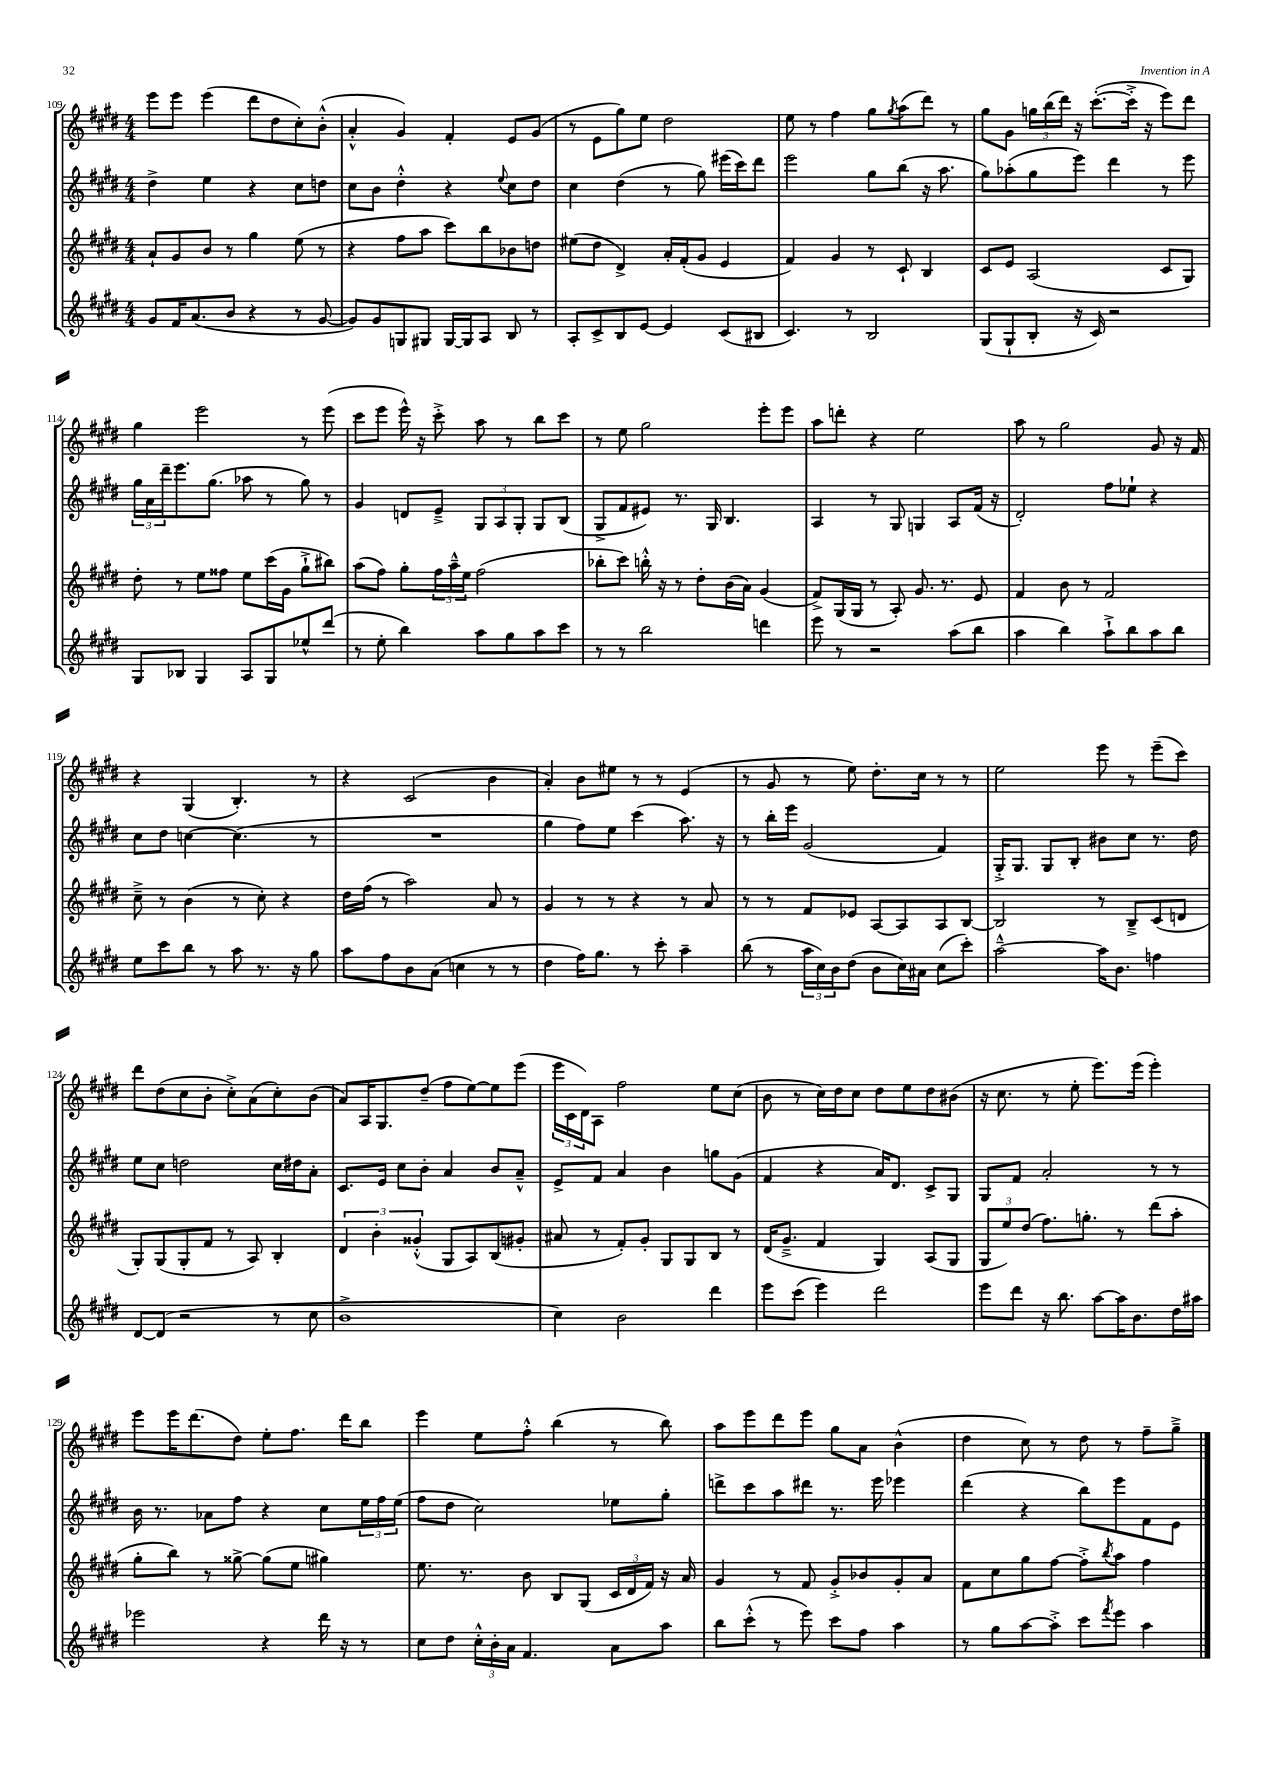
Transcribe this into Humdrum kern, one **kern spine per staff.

**kern	**kern	**kern	**kern
*staff4	*staff3	*staff2	*staff1
*clefG2	*clefG2	*clefG2	*clefG2
*k[f#c#g#d#]	*k[f#c#g#d#]	*k[f#c#g#d#]	*k[f#c#g#d#]
*M4/4	*M4/4	*M4/4	*M4/4
8g#	8a`	4dd#^	8eee
16f#	8g#	.	8eee
(8.a	.	.	.
.	8b	4ee	(4eee
8b	8r	.	.
4r	4gg#	4r	8ddd#
.	.	.	8dd#
8r	(8ee	8cc#	8cc#')
[8g#	8r	8dd	(8b'^^
=	=	=	=
8g#])	4r	8cc#	4a'^^
8g#	.	8b	.
8G	8ff#	4dd#'^^	4g#)
8G#	8aa	.	.
[16G#	8ccc#)	4r	4f#'
16G#]	.	.	.
8A	8bb	.	.
.	.	8qqee	.
8B	8b-	8cc#	8e
8r	8dd	8dd#	(8g#
=	=	=	=
8A'	(8ee#	4cc#	8r
8c#^	8dd#	.	8e
8B	4d#^)	(4dd#	8gg#)
[8e	.	.	8ee
4e]	16a'	8r	2dd#
.	(16f#'	.	.
.	8g#	8gg#)	.
(8c#	4e	(16eee#	.
.	.	16ccc#)	.
8B#	.	8ddd#	.
=	=	=	=
4.c#)	4f#)	2eee	8ee
.	.	.	8r
.	4g#	.	4ff#
8r	.	.	.
2B	8r	8gg#	8gg#
.	.	.	8qgg#
.	8c#`	(8bb	(8aa
.	4B	16r	8ddd#)
.	.	8.aa	.
.	.	.	8r
=	=	=	=
(8G#	8c#	8gg#)	8gg#
8G#`	8e	(8aa-'	8g#
8B'	(2A	8gg#	24gg
.	.	.	(24bb
.	.	.	24ddd#)
16r	.	8eee)	16r
16c#)	.	.	([8.ccc#'
2r	.	4ddd#	.
.	.	.	16ccc#'^]
.	.	.	16r
.	8c#	8r	8eee)
.	8G#)	8eee	8ddd#
=	=	=	=
8G#	8dd#'	24gg#	4gg#
.	.	24a	.
.	.	24ddd#~	.
8B-	8r	8.eee	.
4G#	8ee	.	2eee
.	.	(8.gg#	.
.	8ff##	.	.
8A	8ee	8aa-	.
8G#	(16ccc#	8r	.
.	16g#	.	.
8ee-^^	8gg#`^	8gg#)	8r
(8ddd#	8bb#)	8r	(8eee
=	=	=	=
8r	(8aa	4g#	8ccc#
8ee'	8ff#)	.	8eee
4bb)	8gg#'	8d	16eee^^)
.	.	.	16r
.	24ff#	8e~^	8ccc#'^
.	24aa~^^	.	.
.	24ee	.	.
8aa	(2ff#	12G#	8aa
.	.	12A	.
8gg#	.	.	8r
.	.	12G#'	.
8aa	.	8G#	8bb
8ccc#	.	(8B	8ccc#
=	=	=	=
8r	8bb-'	8G#^	8r
8r	8ccc#)	8f#	8ee
2bb	16bb'^^	8e#)	2gg#
.	16r	.	.
.	8r	8.r	.
.	8dd#'	.	.
.	.	16G#	.
.	(16b	4.B	.
.	16a)	.	.
4ddd	(4g#	.	8eee'
.	.	.	8eee
=	=	=	=
8eee	8f#^)	4A	8aa
8r	(16G#	.	8ddd'
.	16G#	.	.
2r	8r	8r	4r
.	8A')	8G#	.
.	8.g#	4G	2ee
.	8.r	.	.
(8aa	.	8A	.
8bb	8e	(16f#	.
.	.	16r	.
=	=	=	=
4aa	4f#	2d#')	8aa
.	.	.	8r
4bb)	8b	.	2gg#
.	8r	.	.
8aa`^	2f#	8ff#	.
8bb	.	8ee-`	.
8aa	.	4r	8g#
8bb	.	.	16r
.	.	.	16f#
=	=	=	=
8ee	8cc#~^	8cc#	4r
8ccc#	8r	8dd#	.
8bb	(4b	[4cc	(4G#
8r	.	.	.
8aa	8r	(4.cc]	4.B')
8.r	8cc#')	.	.
.	4r	.	.
16r	.	.	.
8gg#	.	8r	8r
=	=	=	=
8aa	16dd#	1r	4r
.	(16ff#	.	.
8ff#	8r	.	.
8b	2aa)	.	(2c#
(8a	.	.	.
4cc	.	.	.
8r	8a	.	4b
8r	8r	.	.
=	=	=	=
4dd#	4g#	4gg#	4a')
16ff#)	8r	8ff#)	8b
8.gg#	.	.	.
.	8r	8ee	8ee#
8r	4r	(4ccc#	8r
8ccc#'	.	.	8r
4aa~	8r	8.aa)	(4e
.	8a	.	.
.	.	16r	.
=	=	=	=
(8bb	8r	8r	8r
8r	8r	16bb'	8g#
.	.	16eee	.
24aa	8f#	(2g#	8r
24cc#)	.	.	.
24b	.	.	.
(8dd#	8e-	.	8ee)
8b	[8A	.	8.dd#'
16cc#)	8A]	.	.
16a#	.	.	16cc#
(8cc#	8A	4f#)	8r
8ccc#')	[8B	.	8r
=	=	=	=
[2aa~^^	2B]	16G#'^	2ee
.	.	8.G#	.
.	.	8G#	.
.	.	8B'	.
16aa]	8r	8b#	8eee
8.b	.	.	.
.	8B~^	8cc#	8r
4ff	(8c#	8.r	(8eee~
.	8d	.	8ccc#)
.	.	16dd#	.
=	=	=	=
[8d#	8G#')	8ee	8ddd#
(8d#]	(8G#	8cc#	(8dd#
2r	8G#'	2dd	8cc#
.	8f#	.	8b'
.	8r	.	8cc#'^)
.	8A)	.	(8a
8r	4B'	16cc#	8cc#')
.	.	16dd#	.
8cc#	.	8a'	(8b
=	=	=	=
1b^	6d#	8.c#	8a)
.	.	.	16A
.	6b'	.	.
.	.	16e	8.G#
.	.	8cc#	.
.	(6g##'^^	.	.
.	.	8b'	(8dd#~
.	8G#	4a	8ff#
.	8A)	.	[8ee)
.	(8B	8b	8ee]
.	8g#'	8a~^^	(8eee
=	=	=	=
4cc#)	8a#	8e^	24eee
.	.	.	24c#
.	.	.	24d#)
.	8r	8f#	8A
2b	8f#')	4a	2ff#
.	8g#'	.	.
.	8G#	4b	.
.	8G#	.	.
4ddd#	8B	8gg	8ee
.	8r	(8g#	(8cc#
=	=	=	=
8eee	(16d#	4f#	8b
.	8.g#~^	.	.
(8ccc#	.	.	8r
4eee)	4f#	4r	16cc#)
.	.	.	16dd#
.	.	.	8cc#
2ddd#	4G#)	16a)	8dd#
.	.	8.d#	.
.	.	.	8ee
.	(8A	8c#^	8dd#
.	8G#	8G#	(8b#
=	=	=	=
8eee	12G#	8G#	16r
.	.	.	8.cc#
.	12ee)	.	.
8ddd#	.	8f#	.
.	(12dd#	.	.
16r	8.ff#)	2a'	8r
8.bb	.	.	.
.	.	.	8ee'
.	8.gg'	.	.
[8aa	.	.	8.eee)
16aa]	8r	.	.
8.b	.	.	(16eee
.	(8ddd#	8r	4eee')
16dd#	8aa'	8r	.
16aa#	.	.	.
=	=	=	=
2eee-	8gg#'	16b	8eee
.	.	8.r	.
.	8bb)	.	16eee
.	.	.	(8.ddd#
.	8r	8a-	.
.	[8gg##^	8ff#	8dd#)
4r	(8gg##]	4r	8ee'
.	8ee	.	8.ff#
16ddd#	4gg#)	8cc#	.
16r	.	.	16ddd#
8r	.	24ee	8bb
.	.	24ff#	.
.	.	(24ee	.
=	=	=	=
8cc#	8.ee	8ff#	4eee
8dd#	.	8dd#	.
.	8.r	.	.
24cc#'^^	.	2cc#)	8ee
24b'	.	.	.
24a	.	.	.
4.f#	8b	.	8ff#'^^
.	8B	.	(4bb
.	(8G#	.	.
8a	24c#	8ee-	8r
.	24d#	.	.
.	24f#)	.	.
8aa	16r	8gg#'	8bb)
.	16a	.	.
=	=	=	=
8bb	4g#	8ddd^	8aa
(8ccc#'^^	.	8ccc#	8eee
8r	8r	8aa	8ddd#
8eee)	8f#	8ddd#	8eee
8ccc#	8g#'^	8.r	8gg#
8ff#	8b-	.	8a
.	.	16eee	.
4aa	8g#'	4eee-	(4b^^
.	8a	.	.
=	=	=	=
8r	8f#	(4ddd#	4dd#
8gg#	8cc#	.	.
[8aa	8gg#	4r	8cc#)
8aa'^]	[8ff#	.	8r
8ccc#	8ff#'^]	8bb)	8dd#
8qfff#	8qbb	.	.
8eee	8aa	8eee	8r
4aa	4ff#	8f#	8ff#~
.	.	8e	8gg#~^
==	==	==	==
*-	*-	*-	*-
